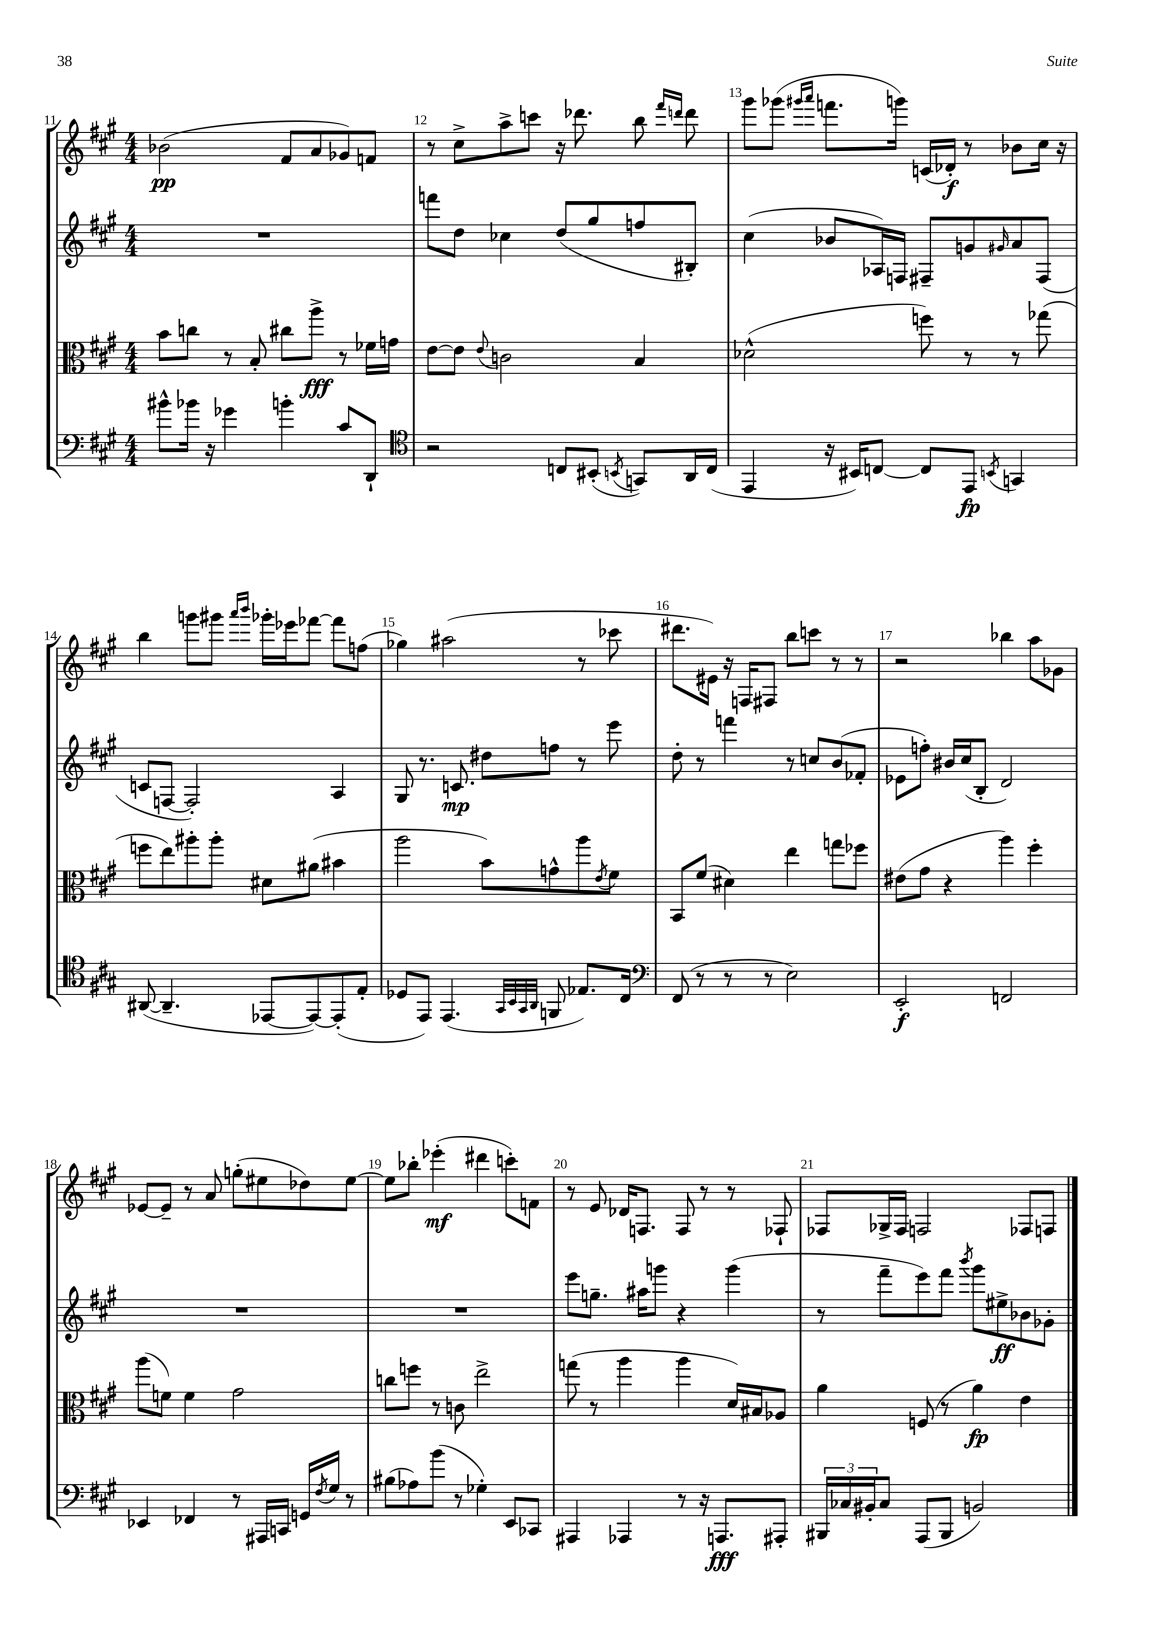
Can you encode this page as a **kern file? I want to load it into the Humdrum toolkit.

**kern	**kern	**kern	**kern
*staff4	*staff3	*staff2	*staff1
*clefF4	*clefC3	*clefG2	*clefG2
*k[f#c#g#]	*k[f#c#g#]	*k[f#c#g#]	*k[f#c#g#]
*M4/4	*M4/4	*M4/4	*M4/4
8b#^^	8b	1r	(2b-
16b-	8cc	.	.
16r	.	.	.
4g-	8r	.	.
.	8B'	.	.
4b'	8cc#	.	8f#
.	8aa^	.	8a
8c#	8r	.	8g-)
8DD`	16f-	.	8f
.	16g	.	.
=	=	=	=
*clefC4	*	*	*
2r	[8e	8fff	8r
.	8e]	8dd	8cc#^
.	8qqe	.	.
.	2c	4cc-	8aa^
.	.	.	8ccc
8C	.	(8dd	16r
.	.	.	8.ddd-
(8BB#'	.	8gg#	.
8qBB	.	.	.
8GG)	4B	8ff	8bb
.	.	.	16qqfff#
.	.	.	16qqddd
16AA	.	8B#')	8ddd
(16C	.	.	.
=	=	=	=
4EE	(2d-^^	(4cc#	8ggg#
.	.	.	(8ggg-
.	.	.	16qqggg#
.	.	.	16qqaaa
16r	.	8b-	8.fff
16BB#)	.	.	.
[8C	.	16A-)	.
.	.	16F	16ggg)
8C]	8ff)	8F#~	(16c
.	.	.	16d-')
8EE	8r	8g	8r
8qBB	.	16qqg#	.
4GG	8r	8a	8b-
.	(8gg-	(8F#	16cc#
.	.	.	16r
=	=	=	=
([8AA#	8ff	8c	4bb
4.AA#~]	8ee)	[8F	.
.	8aa#'	2F'])	8ggg
.	8aa#'	.	8ggg#
.	.	.	16qqaaa
.	.	.	16qqbbb
[8EE-	8d#	.	16ggg-'
.	.	.	16eee-
8EE-_)	(8a#	.	[8fff-
(8EE-']	4b#	4A	8fff-]
8E'	.	.	(8ff
=	=	=	=
8D-	2aa	8G#	4gg-)
8EE)	.	8.r	.
(4.EE	.	.	(2aa#
.	.	8.c	.
.	8b)	8dd#	.
32qqGG#	.	.	.
32qqBB	.	.	.
32qqGG#	.	.	.
32qqAA	.	.	.
8FF	8g^^	8ff	.
8.E-)	8aa	8r	8r
.	8qe	.	.
.	8f#	8eee	8ccc-
16C#	.	.	.
=	=	=	=
*clefF4	*	*	*
(8FF#	8BB	8dd'	8.ddd#
8r	(8f#	8r	.
.	.	.	16e#)
8r	4d#)	4fff	16r
.	.	.	16F
8r	.	.	8F#
2E)	4ee	8r	8bb
.	.	8cc	8ccc
.	8gg	(8b	8r
.	8ff-	8f-'	8r
=	=	=	=
2EE'	(8e#	8e-	2r
.	8g#	8ff')	.
.	4r	16b#	.
.	.	(16cc#	.
.	.	8B'	.
2FF	4aa)	2d)	4bb-
.	4ff#'	.	8aa
.	.	.	8g-
=	=	=	=
4EE-	(8aa	1r	[8e-
.	8f)	.	8e-~]
4FF-	4f	.	8r
.	.	.	8a
8r	2g#	.	(8gg'
16AAA#	.	.	8ee#
16CC	.	.	.
16GG	.	.	8dd-)
8qF#	.	.	.
16G#	.	.	.
8r	.	.	[8ee#
=	=	=	=
(8B#	8cc	1r	8ee#]
8A-)	8ff	.	8bb-'
(8b	8r	.	(4eee-'
8r	8c	.	.
4G-')	2ee^	.	4ddd#
8EE	.	.	8ccc')
8CC-	.	.	8f
=	=	=	=
4AAA#	(8gg	8eee	8r
.	8r	8.gg~	8e
4AAA-	4aa	.	16d-
.	.	16aa#	8.F
.	.	8ggg	.
8r	4aa	4r	8F
16r	.	.	8r
8.AAA	.	.	.
.	16d)	(4ggg	8r
.	16B#	.	.
8AAA#'	8A-	.	8F-`
=	=	=	=
24BBB#	4a	8r	8F-
24C-	.	.	.
24BB#'	.	.	.
8C-	.	8fff#~	16G-^
.	.	.	16F-
(8AAA	(8F	8eee)	2F
8BBB#	8r	8fff#	.
.	.	8qbbb	.
2BB)	4a)	8ggg#	.
.	.	8ee#^	.
.	4e	8b-	8F-
.	.	8g-'	8F
==	==	==	==
*-	*-	*-	*-
